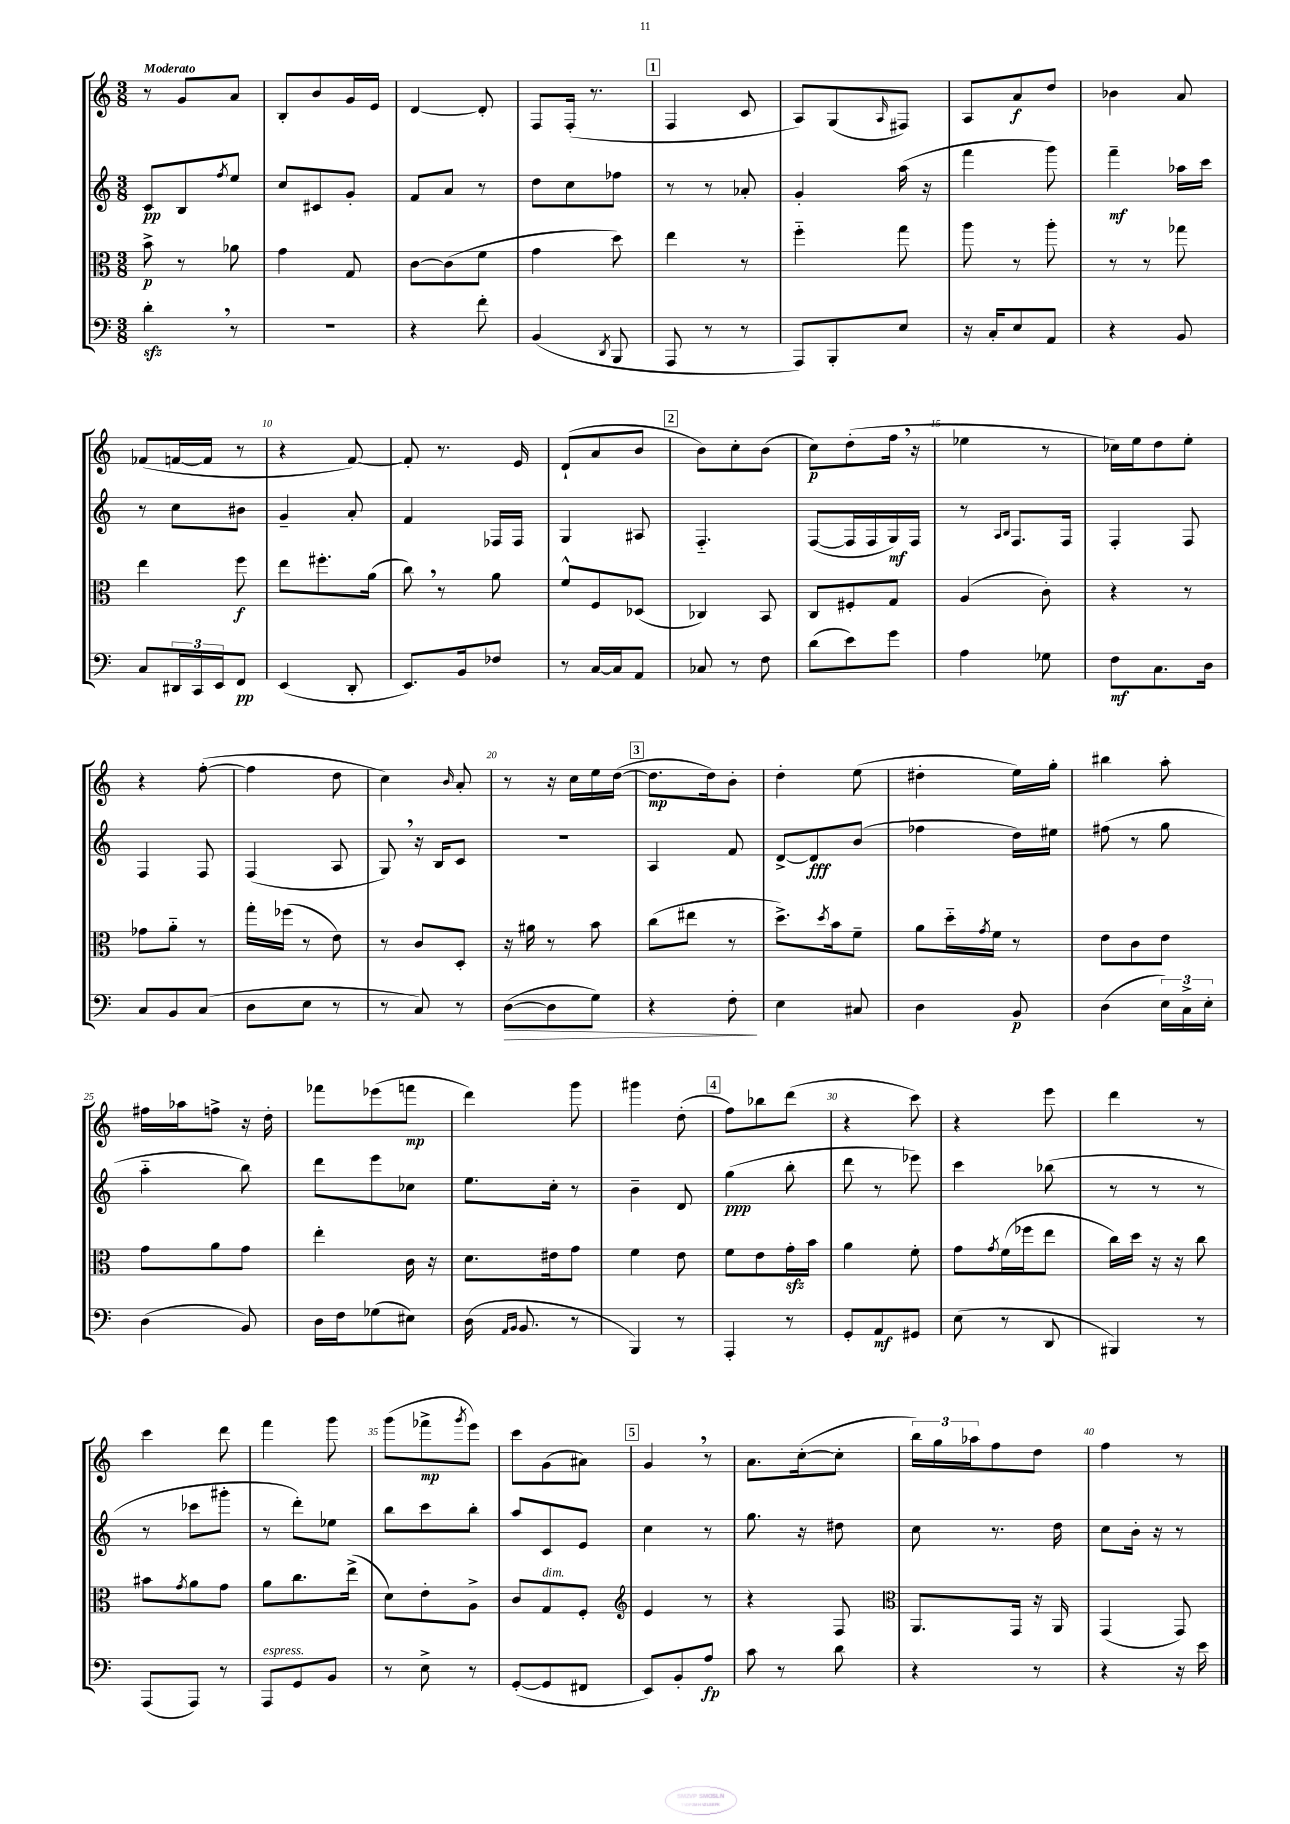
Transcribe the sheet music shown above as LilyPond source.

<<
\new StaffGroup <<
\new Staff = "s0" {
    \clef treble \key c \major \numericTimeSignature \time 3/8 \tempo "Moderato"
    r8 g'8 a'8 |
    b8-. b'8 g'16 e'16 |
    d'4~ d'8-. |
    f8 f16-.( r8. |
    \mark \markup { \box "1" } f4 c'8 |
    a8) g8( \grace { a16 } fis8) |
    a8 a'8\f d''8 |
    bes'4 a'8 |
    fes'8( f'16~ f'16 r8 |
    r4 f'8~) |
    f'8-. r8. e'16 |
    d'8-!( a'8 b'8 |
    \mark \markup { \box "2" } b'8) c''8-. b'8( |
    c''8\p) d''8-.( f''16 \breathe r16 |
    ees''4 r8 |
    ces''16) e''16 d''8 e''8-. |
    r4 f''8~-.( |
    f''4 d''8 |
    c''4) \grace { b'16 } a'8-. |
    r8 r16 c''16 e''16 d''16~( |
    \mark \markup { \box "3" } d''8.\mp d''16) b'8-. |
    d''4-. e''8( |
    dis''4-. e''16) g''16-. |
    bis''4 a''8-. |
    fis''16 aes''16 f''8-> r16 d''16-. |
    fes'''8 ees'''8( f'''8\mp |
    d'''4) g'''8 |
    gis'''4 d''8-.( |
    \mark \markup { \box "4" } f''8) bes''8 d'''8( |
    r4 c'''8) |
    r4 e'''8 |
    d'''4 r8 |
    c'''4 d'''8 |
    f'''4 g'''8 |
    g'''8( fes'''8->\mp \acciaccatura { g'''8 } e'''8) |
    c'''8 g'8( ais'8) |
    \mark \markup { \box "5" } g'4 \breathe r8 |
    a'8. c''16~-.( c''8-. |
    \tuplet 3/2 { b''16) g''16 aes''16 } f''8 d''8 |
    f''4 r8 \bar "|." |
}
\new Staff = "s1" {
    \clef treble \key c \major \numericTimeSignature \time 3/8
    c'8\pp b8 \acciaccatura { f''8 } e''8 |
    c''8 cis'8 g'8-. |
    f'8 a'8 r8 |
    d''8 c''8 fes''8 |
    \mark \markup { \box "1" } r8 r8 aes'8-. |
    g'4-. a''16( r16 |
    f'''4 g'''8) |
    f'''4--\mf aes''16 c'''16 |
    r8 c''8 bis'8 |
    g'4-- a'8-. |
    f'4 fes16 fes16 |
    g4 ais8 |
    \mark \markup { \box "2" } f4.-_ |
    f8~( f16 f16 g16\mf) f16 |
    r8 \grace { a16 b16 } f8. f16 |
    f4-. f8 |
    f4 f8 |
    f4( a8 |
    g8) \breathe r16 b16 c'8 |
    R4. |
    \mark \markup { \box "3" } a4 f'8 |
    d'8~-> d'8\fff b'8( |
    fes''4 d''16) eis''16 |
    fis''8( r8 g''8 |
    a''4-_ b''8) |
    d'''8 e'''8 ces''8 |
    e''8. c''16-. r8 |
    b'4-- d'8 |
    \mark \markup { \box "4" } g''4\ppp( b''8-. |
    d'''8 r8 ees'''8) |
    c'''4 bes''8( |
    r8 r8 r8 |
    r8 ces'''8 gis'''8-. |
    r8 d'''8-.) ees''8 |
    b''8 c'''8 b''8-. |
    a''8 c'8 e'8 |
    \mark \markup { \box "5" } c''4 r8 |
    g''8. r16 dis''8 |
    c''8 r8. d''16 |
    c''8 b'16-. r16 r8 \bar "|." |
}
\new Staff = "s2" {
    \clef alto \key c \major \numericTimeSignature \time 3/8
    b'8->\p r8 aes'8 |
    g'4 g8 |
    c'8~ c'8( f'8 |
    g'4 d''8) |
    \mark \markup { \box "1" } e''4 r8 |
    f''4-_ g''8 |
    a''8 r8 a''8-. |
    r8 r8 ges''8 |
    e''4 f''8\f |
    e''8 fis''8.-. a'16( |
    c''8) \breathe r8 a'8 |
    f'8-^ f8 des8( |
    \mark \markup { \box "2" } ces4) b,8 |
    c8 fis8-. g8 |
    a4( c'8-.) |
    r4 r8 |
    ges'8 a'8-_ r8 |
    g''16-. fes''16( r8 e'8) |
    r8 c'8 d8-. |
    r16 ais'16 r8 b'8 |
    \mark \markup { \box "3" } c''8( eis''8 r8 |
    d''8.->) \acciaccatura { d''8 } b'16 f'8-- |
    a'8 d''16-_ \acciaccatura { g'8 } f'16 r8 |
    e'8 c'8 e'8 |
    g'8 a'8 g'8 |
    e''4-. c'16 r16 |
    d'8. eis'16 g'8 |
    f'4 e'8 |
    \mark \markup { \box "4" } f'8 e'8 g'16-.\sfz b'16 |
    a'4 f'8-. |
    g'8 \acciaccatura { g'8 } f'16( fes''16 e''8 |
    c''16) d''16 r16 r16 c''8 |
    bis'8 \acciaccatura { g'8 } a'8 g'8 |
    a'8 c''8. e''16->( |
    d'8) e'8-. a8-> |
    c'8 g8^\markup { \italic "dim." } f8-. |
    \mark \markup { \box "5" } \clef treble e'4 r8 |
    r4 f8 |
    \clef alto a,8. g,16 r16 a,16 |
    g,4( g,8) \bar "|." |
}
\new Staff = "s3" {
    \clef bass \key c \major \numericTimeSignature \time 3/8
    d'4-.\sfz \breathe r8 |
    r4. |
    r4 f'8-. |
    b,4( \acciaccatura { d,8 } b,,8 |
    \mark \markup { \box "1" } a,,8 r8 r8 |
    a,,8) b,,8-. e8 |
    r16 c16-. e8 a,8 |
    r4 b,8 |
    c8 \tuplet 3/2 { dis,16 c,16 e,16 } f,8\pp |
    e,4( d,8-. |
    e,8.) b,16 fes8 |
    r8 c16~ c16 a,8 |
    \mark \markup { \box "2" } ces8 r8 f8 |
    d'8( e'8) g'8 |
    a4 ges8 |
    f8\mf c8. d16 |
    c8 b,8 c8( |
    d8 e8 r8 |
    r8 c8) r8 |
    d8~\>( d8 g8) |
    \mark \markup { \box "3" } r4 f8-.\! |
    e4 cis8 |
    d4 b,8\p |
    d4( \tuplet 3/2 { e16) c16-> e16-. } |
    d4( b,8) |
    d16 f16 ges8( eis8) |
    d16( \grace { a,16 b,16 } b,8. r8 |
    b,,4) r8 |
    \mark \markup { \box "4" } a,,4-. r8 |
    g,8-. a,8\mf gis,8 |
    e8( r8 d,8 |
    bis,,4) r8 |
    a,,8( a,,8) r8 |
    a,,8^\markup { \italic "espress." } g,8 b,8 |
    r8 e8-> r8 |
    g,8~-.( g,8 fis,8 |
    \mark \markup { \box "5" } e,8) b,8-. a8\fp |
    c'8 r8 d'8 |
    r4 r8 |
    r4 r16 e'16 \bar "|." |
}
>>
>>
\layout { \context { \Score \override BarNumber.break-visibility = ##(#f #t #t) barNumberVisibility = #(every-nth-bar-number-visible 5) } }
